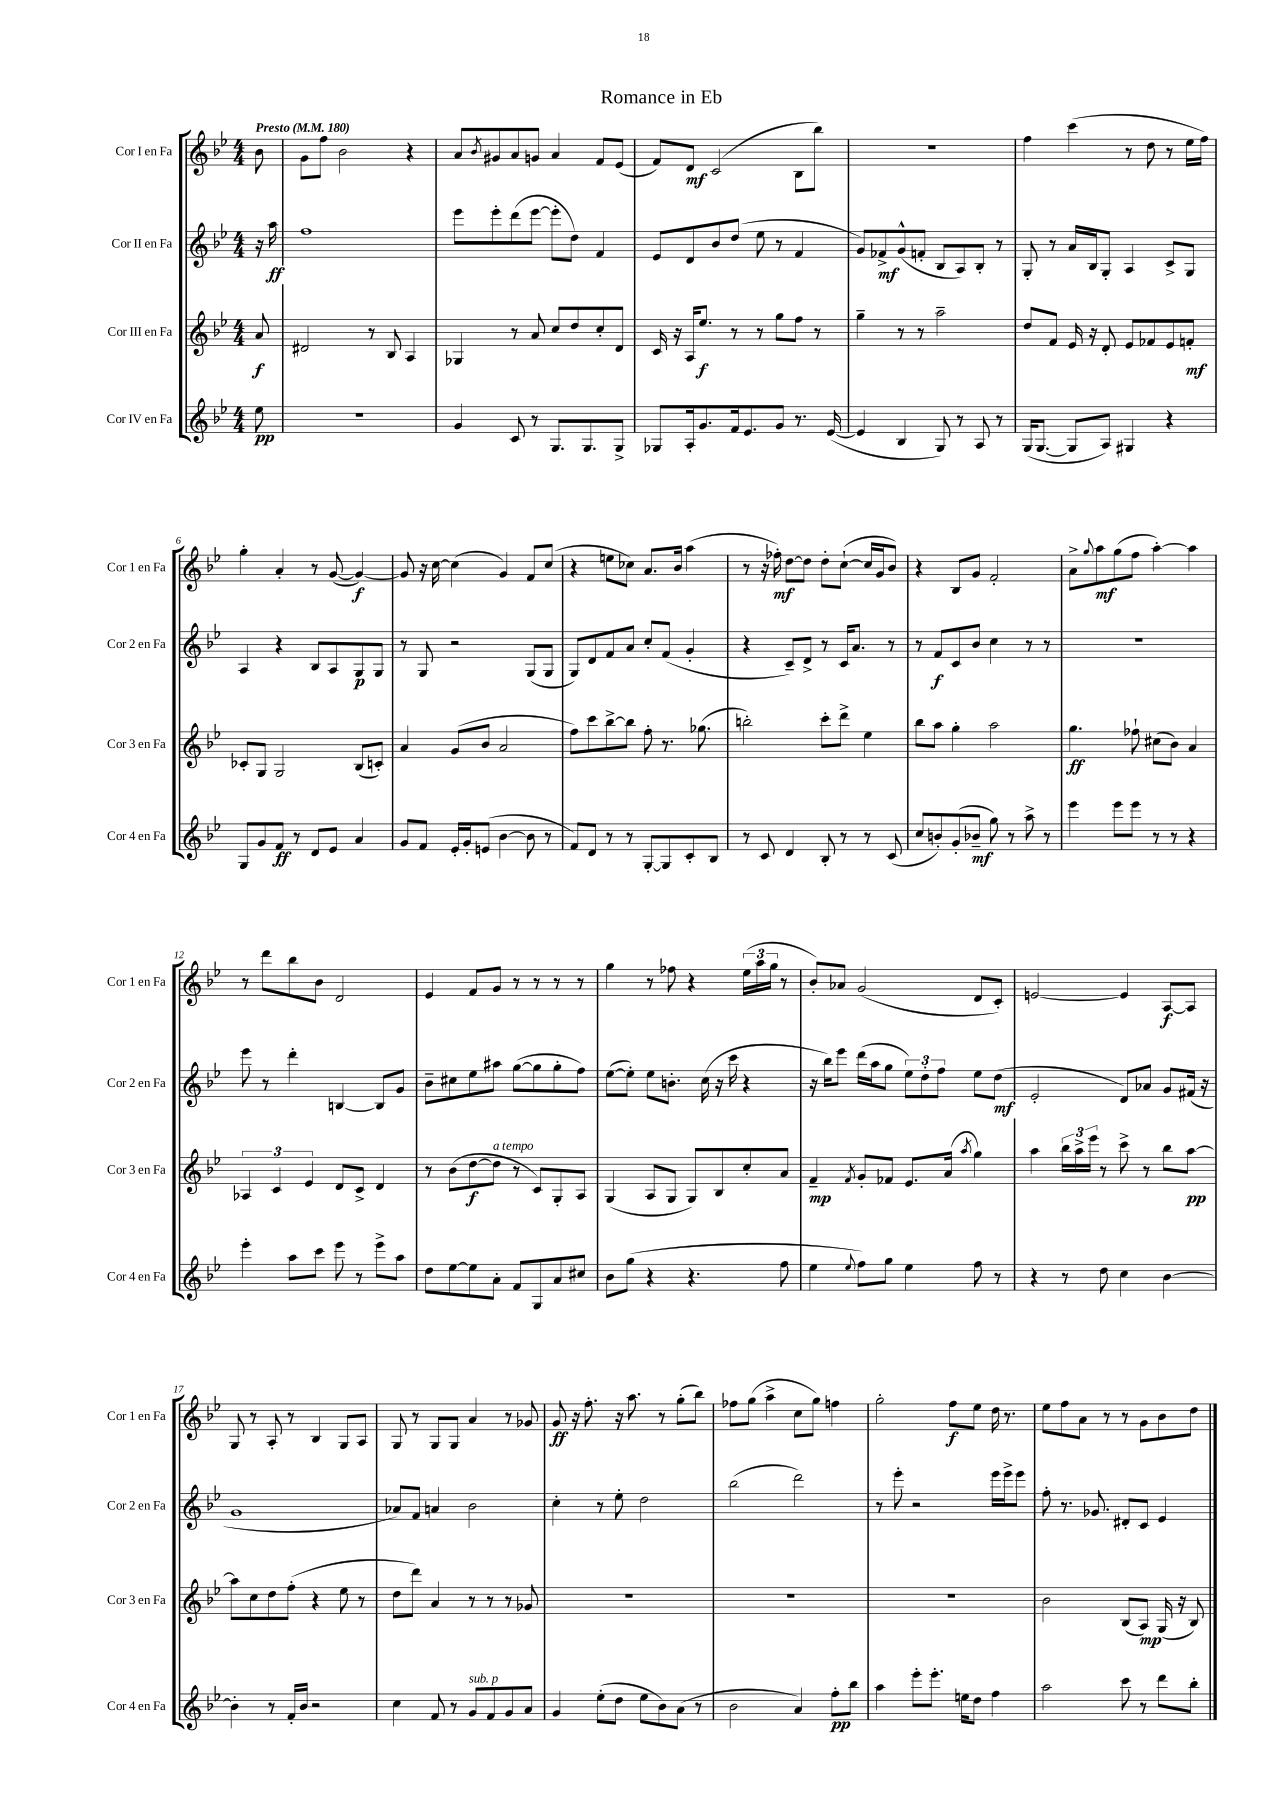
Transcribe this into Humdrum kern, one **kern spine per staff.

**kern	**kern	**kern	**kern
*staff4	*staff3	*staff2	*staff1
*clefG2	*clefG2	*clefG2	*clefG2
*k[b-e-]	*k[b-e-]	*k[b-e-]	*k[b-e-]
*M4/4	*M4/4	*M4/4	*M4/4
*MM180	*MM180	*MM180	*MM180
8ee-	8a	16r	8b-
.	.	16aa	.
=	=	=	=
1r	2d#	1ff	8g
.	.	.	8ff
.	.	.	2b-
.	8r	.	.
.	8B-	.	.
.	4A	.	4r
=	=	=	=
4g	4G-	8eee-	8a
.	.	.	8qb-
.	.	8eee-'	8g#
8c	8r	(8ddd	8a
8r	8a	[8eee-	8g
8.G	8cc	8eee-']	4a
.	8dd	8dd)	.
8.G	.	.	.
.	8cc'	4f	8f
8G^	8d	.	(8e-
=	=	=	=
8G-	16c	8e-	8f)
.	16r	.	.
16A'	16A	8d	8d
8.g	8.ee-	.	.
.	.	8b-	(2c
16f	8r	(8dd	.
8.e-	.	.	.
.	8r	8ee-	.
8g	8gg	8r	.
8.r	8ff	4f	8B-
.	8r	.	8bb-)
([16e-	.	.	.
=	=	=	=
4e-]	4gg~	8g)	1r
.	.	8f-^	.
4B-	8r	(8g^^	.
.	8r	8f'	.
8G)	2aa~	8B-	.
8r	.	8A)	.
8A	.	8B-'	.
8r	.	8r	.
=	=	=	=
(16G	8dd	8G'	4ff
[8.G	.	.	.
.	8f	8r	.
8G]	16e-	16a	(4ccc
.	16r	16B-	.
8A)	8d'	8G'	.
4G#	8e-	4A	8r
.	8f-	.	8dd
4r	8e-	8c^	8r
.	8f'	8G	16ee-
.	.	.	16ff)
=	=	=	=
8G	8c-'	4A	4gg'
8g	8G	.	.
8f	2G	4r	4a'
8r	.	.	.
8d	.	8B-	8r
8e-	.	8A	([8g
4a	(8B-	8G	4g_)
.	8c')	8G	.
=	=	=	=
8g	4a	8r	8g]
8f	.	8G	16r
.	.	.	[16cc
16e-'	(8g	2r	(4cc]
16g'	.	.	.
(8e	8b-	.	.
[4b-	2a	.	4g)
8b-]	.	(8G	8f
8r	.	8G	(8cc
=	=	=	=
8f)	8ff)	8G)	4r
8d	8ccc	8d	.
8r	[8bb-^	8f	8ee
8r	8bb-]	8a	8cc-)
[8G'	8ff'	8cc'	8.a
8G]	8.r	(8f	.
.	.	.	16b-
8c'	.	4g'	(4aa
.	(8.gg-	.	.
8B-	.	.	.
=	=	=	=
8r	2bb')	4r	8r
8c	.	.	16r
.	.	.	16ff-')
4d	.	8c~)	[8dd
.	.	8d^	8dd]
8B-'	8ccc'	8r	8dd'
8r	8ddd^	16c	([8cc`
.	.	8.a	.
8r	4ee-	.	16cc]
.	.	.	16g
(8c	.	8r	8b-)
=	=	=	=
8cc	8bb-	8r	4r
8b')	8aa	8f	.
(8g'	4gg'	8c	8B-
8b-~	.	8b-	8g
8gg)	2aa	4cc	2f'
8r	.	.	.
8aa^	.	8r	.
8r	.	8r	.
=	=	=	=
4eee-	4.gg	1r	8a^
.	.	.	8qqgg
.	.	.	8aa
8eee-	.	.	(8gg
8eee-	8ff-`	.	8ff
8r	(8cc#	.	[4aa')
8r	8b-)	.	.
4r	4a	.	4aa]
=	=	=	=
4eee-'	6A-	8eee-	8r
.	.	8r	8ddd
.	6c	.	.
8aa	.	4ddd'	8bb-
.	6e-	.	.
8ccc	.	.	8b-
8eee-	8d	[4B	2d
8r	8c^	.	.
8eee-^	4d	8B]	.
8aa	.	8g	.
=	=	=	=
8dd	8r	8b-~	4e-
[8ee-	(8b-	8cc#	.
8ee-]	[8dd	8ee-	8f
8a'	8dd]	8aa#	8g
8f	8r	([8gg	8r
8G	8c)	8gg]	8r
8a	8G'	8gg'	8r
8cc#	8A	8ff)	8r
=	=	=	=
8b-	(4G	([8ee-	4gg
(8gg	.	8ee-'])	.
4r	8A	8ee-	8r
.	8G	8.b'	8ff-
4.r	8G)	.	4r
.	.	(16cc	.
.	8B-	16r	.
.	.	16ccc	.
.	8cc'	4r	(24ee-
.	.	.	24aa
.	.	.	24gg
8ff	8a	.	8r
=	=	=	=
4ee-	4f~	16r	8b-')
.	.	16bb-)	.
.	.	8eee-	8a-
8qqee-	8qf	.	.
8ff)	8g'	(16ddd	(2g
.	.	16aa	.
8gg	8f-	8gg	.
4ee-	8.e-	12ee-)	.
.	.	12dd'	.
.	.	12ff	.
.	(16a	.	.
.	8qaa	.	.
8ff	4gg)	8ee-	8d
8r	.	(8dd	8c')
=	=	=	=
4r	4aa	2e-'	[2e
8r	24bb-	.	.
.	24aa^	.	.
.	24eee-	.	.
8dd	8r	.	.
4cc	8ccc^	8d)	4e]
.	8r	8a-	.
[4b-	8bb-	8g	[8A
.	[8aa	(16f#	8A]
.	.	16r	.
=	=	=	=
4b-']	8aa]	1g	8G
.	8cc	.	8r
8r	8dd	.	8A'
16f'	(8ff'	.	8r
16b-	.	.	.
2r	4r	.	4B-
.	8ee-	.	8G
.	8r	.	8A
=	=	=	=
4cc	8dd	8a-)	8G
.	8ddd)	8f	8r
8f	4a	4a	8G
8r	.	.	8G
8g	8r	2b-	4a
8f	8r	.	.
8g	8r	.	8r
8a	8g-	.	8g-
=	=	=	=
4g	1r	4cc'	8g
.	.	.	16r
.	.	.	8.ff'
(8ee-'	.	8r	.
8dd	.	8ee-'	16r
.	.	.	8.aa
8ee-	.	2dd	.
8b-)	.	.	8r
(8a	.	.	(8gg'
8r	.	.	8bb-)
=	=	=	=
2b-	1r	(2bb-	8ff-
.	.	.	(8gg
.	.	.	4aa^
4a)	.	2ddd)	8cc
.	.	.	8gg)
8ff'	.	.	4ff
8bb-	.	.	.
=	=	=	=
4aa	1r	8r	2gg'
.	.	8eee-'	.
8eee-'	.	2r	.
8.eee-'	.	.	.
.	.	.	8ff
16ee	.	.	.
8dd	.	.	8ee-
4ff	.	16eee-	16dd
.	.	16eee-^	8.r
.	.	8eee-	.
=	=	=	=
2aa	2b-	8ff'	8ee-
.	.	8.r	8ff
.	.	.	8a
.	.	8.g-	.
.	.	.	8r
8ccc	(8B-	8d#'	8r
8r	8A)	8c	8g
8ddd	(16G	4e-	8b-
.	16r	.	.
8bb-'	8B-)	.	8dd
==	==	==	==
*-	*-	*-	*-
